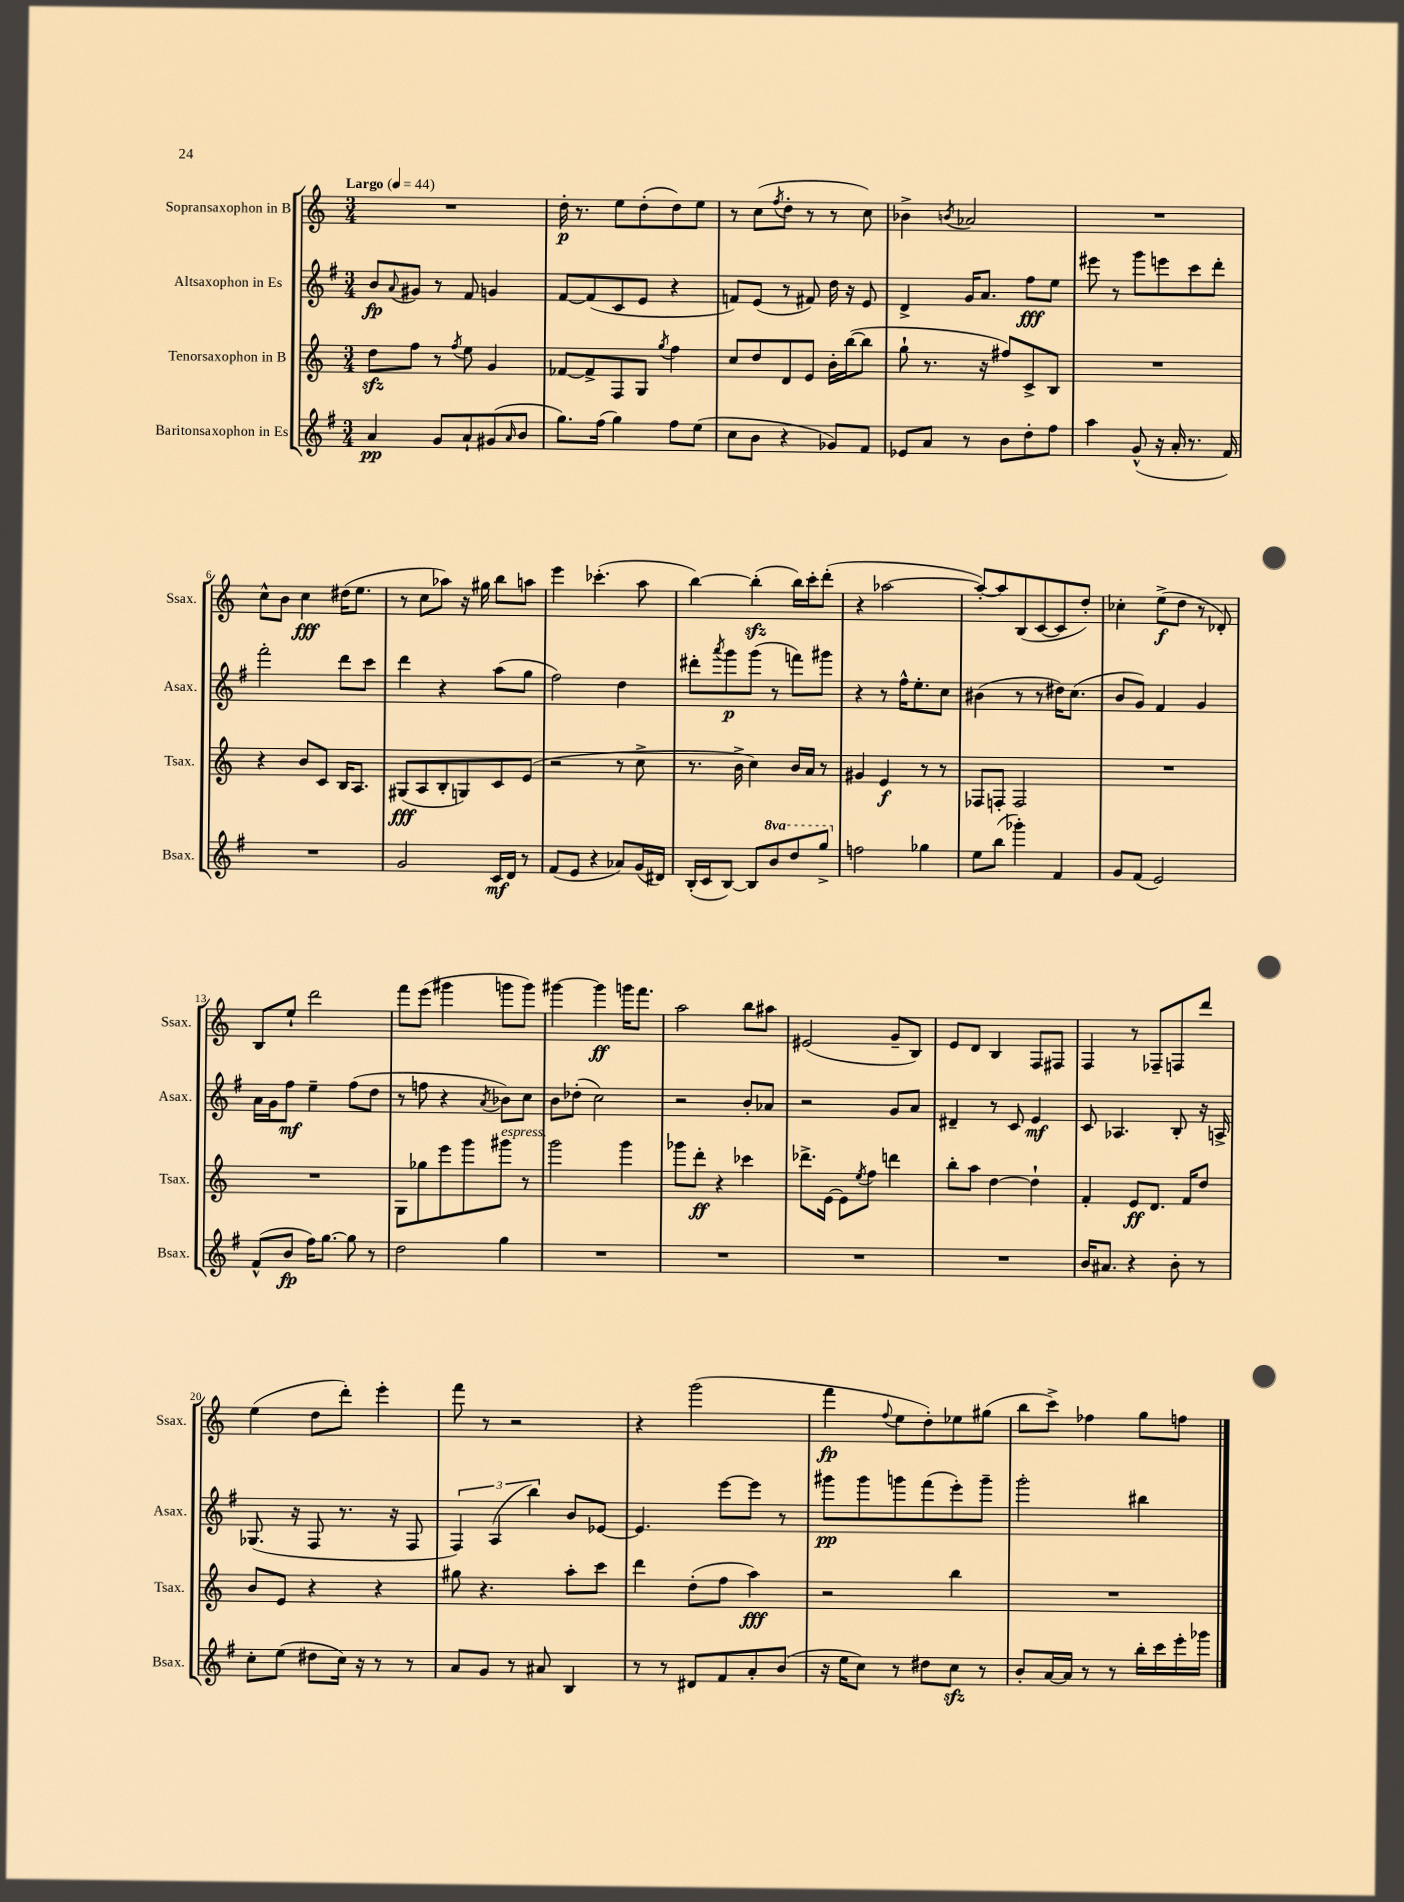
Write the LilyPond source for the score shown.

<<
\new StaffGroup <<
\new Staff = "s0" \with { instrumentName = "Sopransaxophon in B" shortInstrumentName = "Ssax." } {
    \clef treble \key c \major \numericTimeSignature \time 3/4 \tempo "Largo" 4 = 44
    R2. |
    d''16-.\p r8. e''8 d''8-.( d''8) e''8 |
    r8 c''8( \acciaccatura { f''8 } d''8-. r8 r8 c''8) |
    bes'4-> \acciaccatura { b'8 } aes'2 |
    R2. |
    c''8-^ b'8 c''4\fff dis''16( e''8. |
    r8 c''8 aes''8) r16 gis''16 b''8 a''8 |
    e'''4 ces'''4.-.( a''8 |
    b''4~) b''4-.\sfz( b''16) c'''16-. d'''8-.( |
    r4 aes''2~ |
    aes''8~-.) aes''8 b8( c'8~ c'8 d''8-.) |
    ces''4-. e''8->\f( d''8 r8 des'8-.) |
    b8 e''8-! d'''2 |
    f'''8 e'''8( gis'''4 g'''8 g'''8) |
    gis'''4~ gis'''4\ff g'''16 f'''8. |
    a''2 b''8 ais''8 |
    eis'2( g'8-- b8) |
    e'8 d'8 b4 f8 fis8 |
    f4 r8 fes8-- f8 d'''8 |
    e''4( d''8 d'''8-.) e'''4-. |
    f'''8 r8 r2 |
    r4 g'''2( |
    f'''4\fp \appoggiatura { f''8 } e''8 d''8-.) ees''8 gis''8( |
    b''8 c'''8->) fes''4 g''8 f''8 \bar "|." |
}
\new Staff = "s1" \with { instrumentName = "Altsaxophon in Es" shortInstrumentName = "Asax." } {
    \clef treble \key g \major \numericTimeSignature \time 3/4
    b'8\fp \appoggiatura { a'8 } gis'8 r8 fis'8 g'4 |
    fis'8~ fis'8( c'8 e'8 r4 |
    f'8) e'8( r8 fis'8) d''16 r16 e'8 |
    d'4-> g'16 a'8. fis''8\fff e''8 |
    eis'''8 r8 g'''8 e'''8 c'''8 d'''8-. |
    fis'''2-. d'''8 c'''8 |
    d'''4 r4 a''8( g''8 |
    fis''2) d''4 |
    dis'''8-. \acciaccatura { a'''8 } g'''8\p g'''8( r8 f'''8) gis'''8 |
    r4 r8 fis''16-^ e''8.-. c''8 |
    bis'4( r8 r8 dis''16) c''8.( |
    b'8 g'8) fis'4 g'4 |
    a'16 g'16 fis''8\mf e''4-- fis''8( d''8 |
    r8 f''8 r4 \acciaccatura { a'8 } bes'8) c''8 |
    b'8 des''8-.( c''2) |
    r2 b'8-. aes'8 |
    r2 g'8 a'8 |
    dis'4-- r8 c'8 e'4\mf |
    c'8 aes4. b8-. r16 a16-> |
    ges8.( r16 fis8 r8. r16 fis8 |
    \tuplet 3/2 { fis4) a4( b''4) } b'8 ees'8~ |
    ees'4. e'''8~ e'''8 r8 |
    gis'''8\pp gis'''8 g'''8 fis'''8( e'''8-.) g'''8-- |
    g'''2-. bis''4 \bar "|." |
}
\new Staff = "s2" \with { instrumentName = "Tenorsaxophon in B" shortInstrumentName = "Tsax." } {
    \clef treble \key c \major \numericTimeSignature \time 3/4
    d''8\sfz f''8 r8 \acciaccatura { f''8 } e''8 g'4 |
    fes'8~ fes'8-> f8 g8 \acciaccatura { g''8 } f''4 |
    c''8 d''8 d'8 e'8 b'16-. b''16~( b''8 |
    g''8-! r8. r16 fis''8) c'8-> b8 |
    R2. |
    r4 b'8 c'8 b16 a8. |
    gis8\fff( a8 b8-. g8) c'8 e'8( |
    r2 r8 c''8-> |
    r8. b'16-> c''4) b'16 a'16 r8 |
    gis'4 e'4\f r8 r8 |
    fes8 f8-. f2 |
    R2. |
    R2. |
    g8 ges''8 e'''8 g'''8 gis'''8^\markup { \italic "espress." } r8 |
    g'''2 g'''4 |
    ges'''8 d'''8-.\ff r4 ces'''4 |
    des'''8.-> e'16~ e'8 \acciaccatura { e''8 } f''8 d'''4 |
    b''8-. a''8 d''4~ d''4-! |
    f'4-. e'8\ff d'8. f'16 d''8 |
    b'8 e'8 r4 r4 |
    gis''8 r4. a''8-. c'''8 |
    d'''4 d''8-.( f''8 a''4\fff) |
    r2 b''4 |
    R2. \bar "|." |
}
\new Staff = "s3" \with { instrumentName = "Baritonsaxophon in Es" shortInstrumentName = "Bsax." } {
    \clef treble \key g \major \numericTimeSignature \time 3/4 \set Staff.ottavationMarkups = #ottavation-simple-ordinals
    a'4\pp g'8 a'8-! gis'8( \grace { a'16 } b'8 |
    g''8.) fis''16( g''4) fis''8 e''8( |
    c''8 b'8 r4 ges'8) fis'8 |
    ees'8 a'8 r8 b'8 d''8-. fis''8 |
    a''4 g'8-^( r16 a'16-. r8. fis'16) |
    R2. |
    g'2 c'16\mf d'16 r8 |
    fis'8( e'8 r4 aes'8) g'16( dis'16) |
    b16-.( c'16 b8~) b8 \ottava #1 b''8 d'''8 g'''8-> \ottava #0 |
    f''2 ges''4 |
    e''8 b''8( ges'''4-.) fis'4 |
    g'8 fis'8( e'2) |
    fis'8-^( b'8\fp fis''16) g''8.~ g''8 r8 |
    d''2 g''4 |
    R2. |
    R2. |
    R2. |
    R2. |
    b'16 ais'8. r4 b'8-. r8 |
    c''8-. e''8( dis''8 c''16) r16 r8 r8 |
    a'8 g'8 r8 ais'8 b4 |
    r8 r8 dis'8 fis'8 a'8-. b'8( |
    r16 e''16 c''8) r8 dis''8 c''8\sfz r8 |
    b'8-. a'16~ a'16 r8 r8 b''16-. c'''16 e'''16-. ges'''16 \bar "|." |
}
>>
>>
